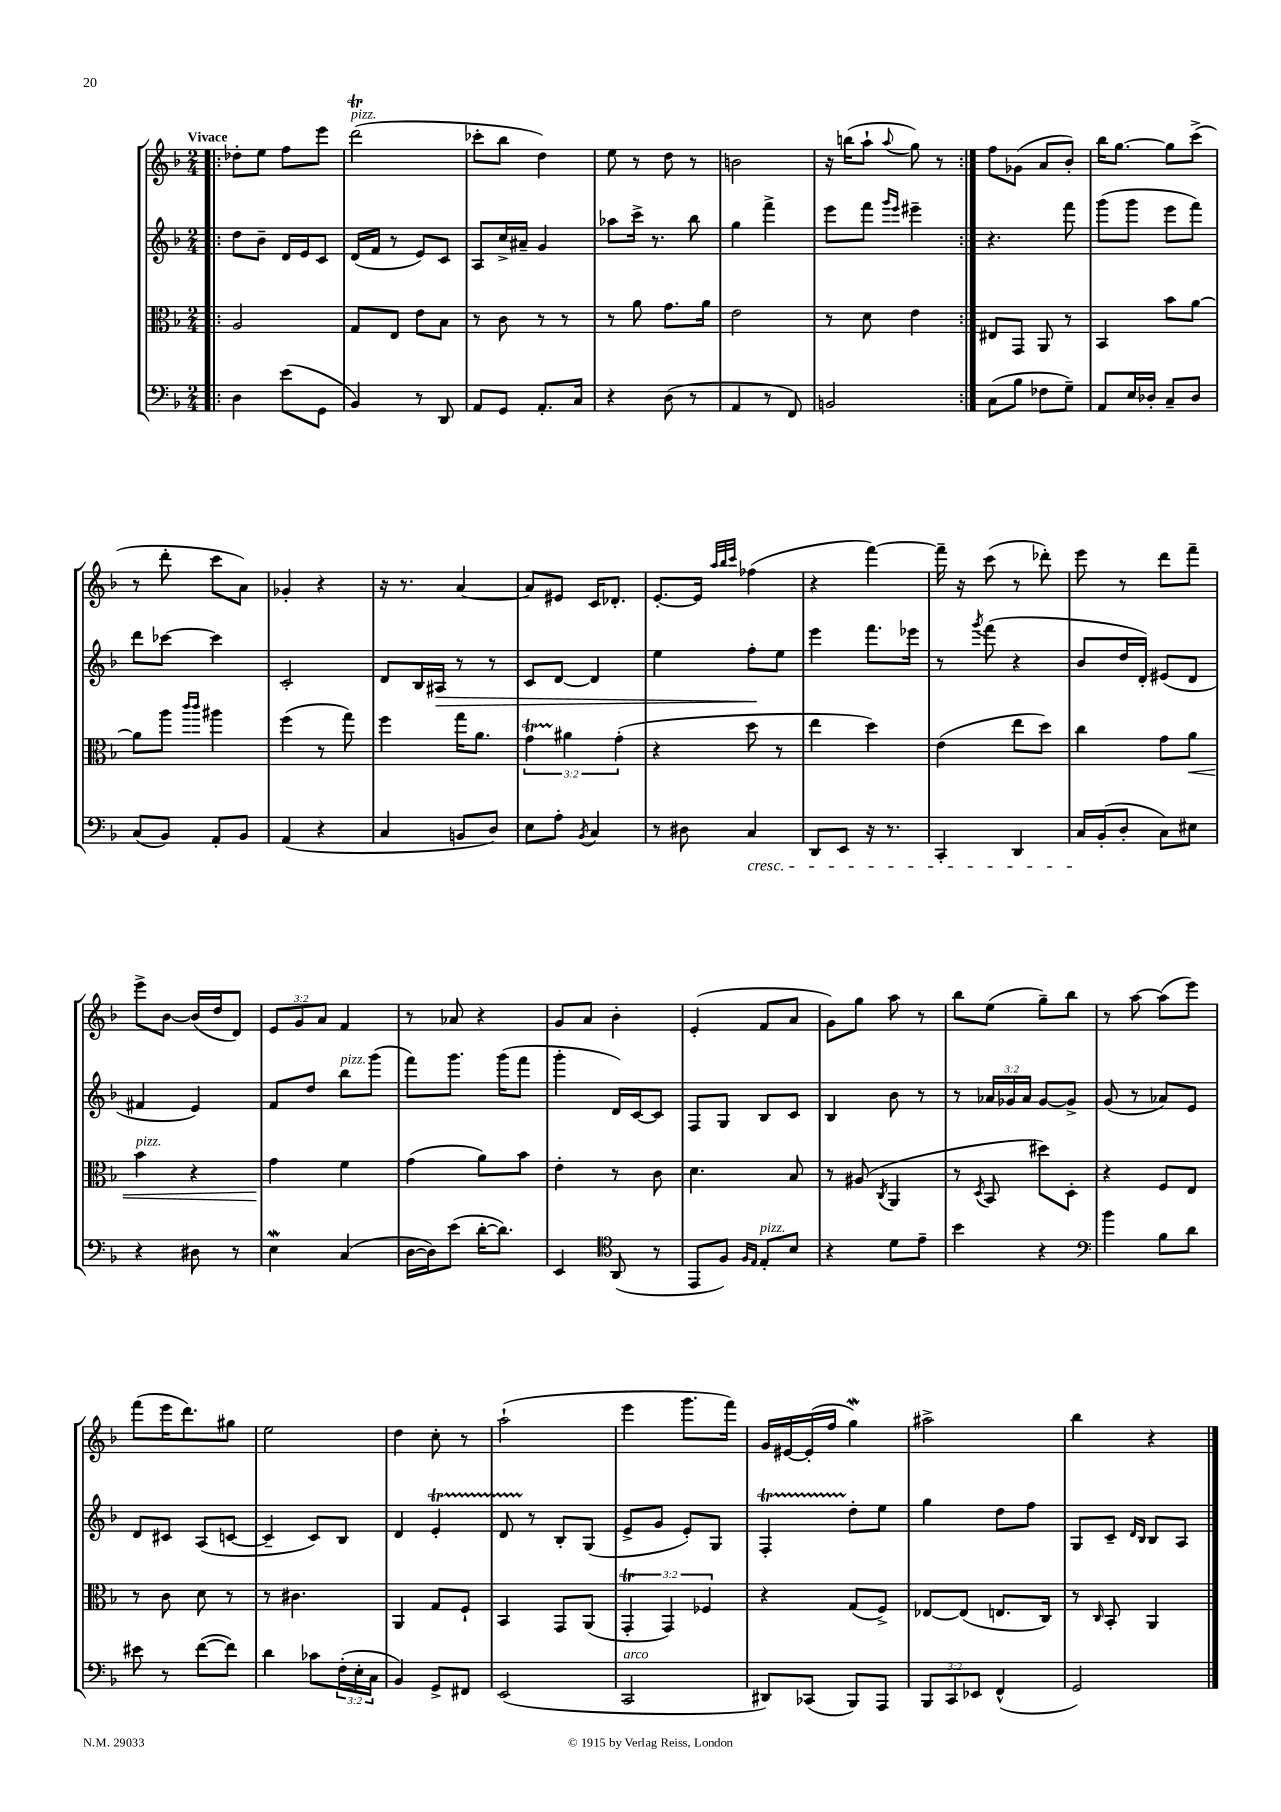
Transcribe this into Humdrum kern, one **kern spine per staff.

**kern	**kern	**kern	**kern
*staff4	*staff3	*staff2	*staff1
*clefF4	*clefC3	*clefG2	*clefG2
*k[b-]	*k[b-]	*k[b-]	*k[b-]
*M2/4	*M2/4	*M2/4	*M2/4
=!|:	=!|:	=!|:	=!|:
4D	2A	8dd	8dd-'
.	.	8b-~	8ee
(8e	.	16d	8ff
.	.	16e	.
8GG	.	8c	8eee
=	=	=	=
4BB-)	8G	(16d	(2ddd
.	.	16f	.
.	8E	8r	.
8r	8e	8e)	.
8DD	8B-	8c	.
=	=	=	=
8AA	8r	8A	8ccc-'
8GG	8c	16cc^	8bb-
.	.	16a#~	.
8.AA'	8r	4g	4dd)
.	8r	.	.
16C	.	.	.
=	=	=	=
4r	8r	8aa-	8ee
.	8a	16ccc^	8r
.	.	8.r	.
(8D	8.g	.	8dd
8r	.	8bb-	8r
.	16a	.	.
=	=	=	=
4AA	2e	4gg	2b
8r	.	4fff^	.
8FF)	.	.	.
=	=	=	=
2BB	8r	8eee	16r
.	.	.	(16bb
.	8d	8fff	8aa`
.	.	16qqggg	.
.	.	16qqeee	8qqaa
.	4e	4eee#~	8gg)
.	.	.	8r
=:|!	=:|!	=:|!	=:|!
(8C	8E#	4.r	8ff
8B-	8GG	.	(8g-
8F-	8AA	.	8a
8G~)	8r	8fff	8b-')
=	=	=	=
8AA	4BB-	(8ggg	16bb-
.	.	.	[8.gg
16E	.	8ggg	.
16D-'	.	.	.
8C~	8b-	8eee	8gg]
8D-	[8a	8fff)	(8ccc^
=	=	=	=
(8C	8a]	8ddd	8r
8BB-)	8aa	[8ccc-	8ddd'
.	16qqccc	.	.
.	16qqccc	.	.
8AA'	4aa#	4ccc-]	8ccc
8BB-	.	.	8a)
=	=	=	=
(4AA	(4ff	2c'	4g-'
4r	8r	.	4r
.	8gg)	.	.
=	=	=	=
4C	4ff	8d	16r
.	.	.	8.r
.	.	16B-	.
.	.	16A#	.
8BB	16gg	8r	[4a
.	8.a	.	.
8D)	.	8r	.
=	=	=	=
8E	6g	8c	8a]
8A'	.	[8d	8e#
.	6a#	.	.
8qBB-	.	.	.
4C	.	4d]	16c
.	.	.	8.d-'
.	(6g'	.	.
=	=	=	=
8r	4r	4ee	[8.e'
8D#	.	.	.
.	.	.	16e]
.	.	.	32qqaa
.	.	.	32qqbb-
.	.	.	32qqccc
4C	8dd	8ff'	(4ff-
.	8r	8ee	.
=	=	=	=
8DD	4ee	4eee	4r
8EE	.	.	.
16r	4dd)	8.fff	[4fff)
8.r	.	.	.
.	.	16eee-	.
=	=	=	=
4CC'	(4e	8r	16fff~]
.	.	.	16r
.	.	8qggg	.
.	.	(8fff	(8ccc
4DD	8ee	4r	8r
.	8dd)	.	8ddd-')
=	=	=	=
16C	4cc	8b-	8eee
(16BB-'	.	.	.
8D'	.	16dd	8r
.	.	16d')	.
8C)	8g	(8e#	8ddd
8E#	8a	8d	8fff~
=	=	=	=
4r	4b-	4f#	8eee^
.	.	.	[8b-
8D#	4r	4e)	(16b-]
.	.	.	16dd
8r	.	.	8d)
=	=	=	=
4E	4g	8f	12e
.	.	.	12g
.	.	8dd	.
.	.	.	12a
(4C	4f	8bb-	4f
.	.	(8ggg	.
=	=	=	=
[16D	(4g	8fff)	8r
16D])	.	.	.
(8e	.	8.ggg	8a-
[16d'	8a)	.	4r
8.d])	.	(16ggg	.
.	8b-	8fff	.
=	=	=	=
4EE	4e'	4ggg'	8g
.	.	.	8a
*clefC4	*	*	*
(8AA	8r	16d)	4b-'
.	.	[16c	.
8r	8c	8c]	.
=	=	=	=
8EE	4.d	8F	(4e'
8F)	.	8G	.
16qqF	.	.	.
16qqE	.	.	.
8E'	.	8B-	8f
8B-	8B-	8c	8a
=	=	=	=
4r	8r	4B-	8g)
.	(8A#	.	8gg
.	8qC	.	.
8d	4AA	8b-	8aa
8e~	.	8r	8r
=	=	=	=
4b-	8r	8r	8bb-
.	8qD	.	.
.	8BB-	24a-	(8ee
.	.	24g-	.
.	.	24a-	.
4r	8dd#)	[8g-	8gg~)
.	8D'	8g-^]	8bb-
=	=	=	=
*clefF4	*	*	*
4b-	4r	(8g	8r
.	.	8r	[8aa
8B-	8F	8a-)	(8aa]
8d	8E	8e	8eee)
=	=	=	=
8e#	8r	8d	(8fff
8r	8c	8c#	16eee
.	.	.	8.ddd)
([8f	8d	(8A	.
8f])	8r	[8c	8gg#
=	=	=	=
4d	8r	4c~]	2ee
.	4.c#	.	.
8c-	.	8c)	.
(24F'	.	8B-	.
24E'	.	.	.
24C	.	.	.
=	=	=	=
4BB-)	4AA	4d	4dd
8GG^	8G	4e'	8cc'
8FF#	8F`	.	8r
=	=	=	=
(2EE	4BB-	8d	(2aa`
.	.	8r	.
.	8GG	8B-'	.
.	(8AA	(8G	.
=	=	=	=
2CC	6GG'	8e^	4eee
.	.	8g	.
.	6GG)	.	.
.	.	8e')	8.ggg
.	6F-	.	.
.	.	8G	.
.	.	.	16fff)
=	=	=	=
8DD#)	4r	4F'	16g
.	.	.	[16e#
(8CC-	.	.	(16e#']
.	.	.	16ff
8BBB-)	(8G	8dd'	4gg)
8AAA	8F^)	8ee	.
=	=	=	=
12BBB-	[8E-	4gg	2aa#^
12CC	.	.	.
.	(8E-]	.	.
12EE-	.	.	.
(4FF^^	8.E	8dd	.
.	.	8ff	.
.	16C)	.	.
=	=	=	=
2GG)	8r	8G	4bb-
.	16qqC	.	.
.	8BB-'	8c~	.
.	.	16qqd	.
.	.	16qqB-	.
.	4AA	8B-	4r
.	.	8A	.
==	==	==	==
*-	*-	*-	*-
